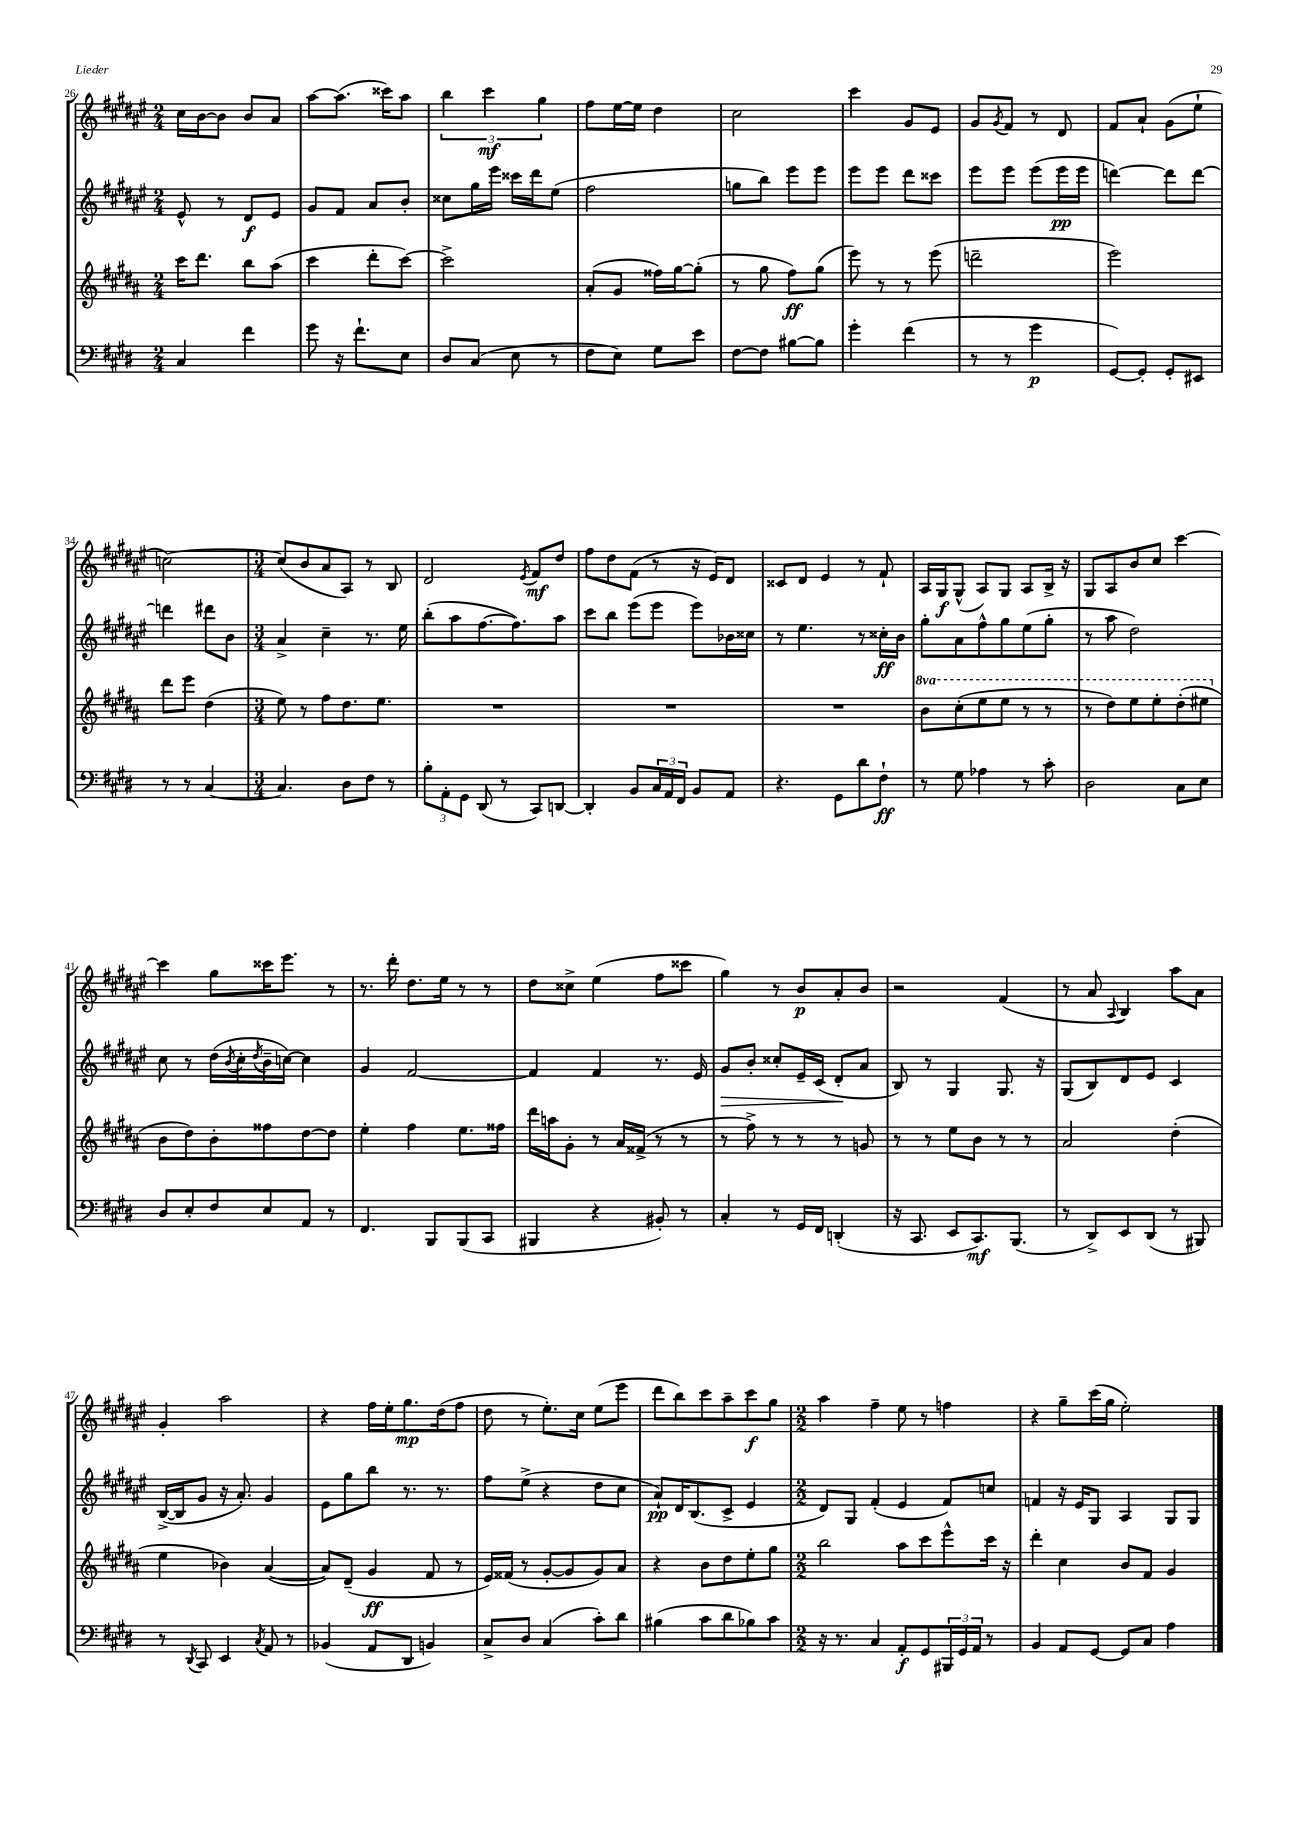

**kern	**kern	**kern	**kern
*staff4	*staff3	*staff2	*staff1
*clefF4	*clefG2	*clefG2	*clefG2
*k[f#c#g#d#]	*k[f#c#g#d#a#]	*k[f#c#g#d#a#e#]	*k[f#c#g#d#a#e#]
*M2/4	*M2/4	*M2/4	*M2/4
4C#	16ccc#	8e#^^	16cc#
.	8.ddd#	.	[16b
.	.	8r	8b]
4f#	8bb	8d#	8b
.	(8aa#	8e#	8a#
=	=	=	=
8g#	4ccc#	8g#	[8aa#
16r	.	8f#	(8.aa#]
8.f#`	.	.	.
.	8ddd#'	8a#	.
.	.	.	16ccc##)
8E	[8ccc#)	8b'	8aa#
=	=	=	=
8D#	2ccc#^]	8cc##	6bb
(8C#	.	16gg#	.
.	.	.	6ccc#
.	.	16eee#	.
8E	.	16ccc##	.
.	.	16ddd#	.
.	.	.	6gg#
8r	.	(8ee#	.
=	=	=	=
8F#	(8a#'	2ff#	8ff#
8E)	8g#	.	[16ee#
.	.	.	16ee#]
8G#	16ff##)	.	4dd#
.	[16gg#	.	.
8e	(8gg#']	.	.
=	=	=	=
[8F#	8r	8gg	2cc#
8F#]	8gg#	8bb)	.
[8B#	8ff#)	8eee#	.
8B#]	(8gg#	8eee#	.
=	=	=	=
4g#'	8eee)	8eee#	4ccc#
.	8r	8eee#	.
(4f#	8r	8ddd#	8g#
.	(8eee	8ccc##	8e#
=	=	=	=
8r	2ddd~	8eee#	8g#
.	.	.	8qg#
8r	.	8eee#	8f#
4g#	.	(8eee#	8r
.	.	16eee#	8d#
.	.	16eee#	.
=	=	=	=
[8GG#)	2eee)	[4ddd)	8f#
8GG#']	.	.	8a#`
8GG#'	.	8ddd]	(8g#
8EE#	.	[8ddd	8ee#`
=	=	=	=
8r	8ddd#	4ddd]	[2cc)
8r	8eee	.	.
[4C#	(4dd#	8ddd#	.
.	.	8b	.
=	=	=	=
*M3/4	*M3/4	*M3/4	*M3/4
4.C#]	8ee)	4a#^	(8cc]
.	8r	.	8b
.	8ff#	4cc#~	8a#
8D#	8.dd#	.	8A#)
8F#	.	8.r	8r
.	8.ee	.	.
8r	.	.	8B
.	.	16ee#	.
=	=	=	=
12B'	2.r	(8bb'	2d#
12AA'	.	.	.
.	.	8aa#	.
12GG#	.	.	.
(8DD#	.	[8.ff#	.
8r	.	.	.
.	.	8.ff#])	.
.	.	.	8qe#
8CC#)	.	.	8f#
[8DD	.	8aa#	8dd#
=	=	=	=
4DD']	2.r	8ccc#	8ff#
.	.	8bb	8dd#
8BB	.	(8eee#	(8f#
24C#	.	8eee#	8r
24AA	.	.	.
24FF#	.	.	.
8BB	.	8eee#)	16r
.	.	.	16e#)
8AA	.	16b-	8d#
.	.	16cc##	.
=	=	=	=
4.r	2.r	8r	8c##
.	.	4.ee#	8d#
.	.	.	4e#
8GG#	.	.	.
8d#	.	8r	8r
8F#`	.	16cc##'	8f#`
.	.	16b	.
=	=	=	=
8r	8bb	8gg#'	16A#
.	.	.	16G#
8G#	(8ccc#'	8a#	(8G#^^
4A-	8eee	8ff#^^	8A#)
.	8eee	8gg#	8G#
8r	8r	(8ee#	8A#
8c#'	8r	8gg#'	16B^
.	.	.	16r
=	=	=	=
2D#	8r	8r	8G#
.	8ddd#)	8aa#	8A#
.	8eee	2dd#)	8b
.	8eee'	.	8cc#
8C#	(8ddd#'	.	[4ccc#
8E	8eee#	.	.
=	=	=	=
8D#	8b	8cc#	4ccc#]
8E'	8dd#)	8r	.
8F#	8b'	(16dd#	8gg#
.	.	8qb	.
.	.	16cc#'	.
.	.	8qdd#	.
8E	8ff##	16b~	16ccc##
.	.	[16cc)	8.eee#
8AA	[8dd#	4cc]	.
8r	8dd#]	.	8r
=	=	=	=
4.FF#	4ee'	4g#	8.r
.	.	.	16ddd#'
.	4ff#	[2f#	8.dd#
8BBB	.	.	.
.	.	.	16ee#
(8BBB	8.ee	.	8r
8CC#	.	.	8r
.	16ff##	.	.
=	=	=	=
4BBB#	16ddd#	4f#]	8dd#
.	16aa	.	.
.	8g#'	.	8cc##^
4r	8r	4f#	(4ee#
.	16a#	.	.
.	(16f##^	.	.
8BB#')	8r	8.r	8ff#
8r	8r	.	8ccc##
.	.	16e#	.
=	=	=	=
4C#'	8r	8g#	4gg#)
.	8ff#^)	8b'	.
8r	8r	8cc##'	8r
16GG#	8r	16e#~	8b
16FF#	.	(16c#	.
(4DD'	8r	8d#'	8a#'
.	8g	8a#	8b
=	=	=	=
16r	8r	8B)	2r
8.CC#	.	.	.
.	8r	8r	.
8EE	8ee	4G#	.
8.CC#)	8b	.	.
.	8r	8.G#	(4f#
(8.BBB	.	.	.
.	8r	.	.
.	.	16r	.
=	=	=	=
8r	2a#	(8G#	8r
8DD#^)	.	8B)	8a#
.	.	.	8qqA#
8EE	.	8d#	4B)
(8DD#	.	8e#	.
8r	(4dd#'	4c#	8aa#
8BBB#)	.	.	8a#
=	=	=	=
8r	4ee	([16B^	4g#'
.	.	16B]	.
8qDD#	.	.	.
8CC#	.	8g#	.
4EE	4b-)	16r	2aa#
.	.	8.a#')	.
8qC#	.	.	.
8AA	([4a#	4g#	.
8r	.	.	.
=	=	=	=
(4BB-	8a#])	8e#	4r
.	(8d#~	8gg#	.
8AA	4g#	8bb	16ff#
.	.	.	16ee#'
8DD#	.	8.r	8.gg#
4BB)	8f#	.	.
.	.	8.r	(16dd#
.	8r	.	8ff#
=	=	=	=
8C#^	16e)	8ff#	8dd#
.	(16f##	.	.
8D#	8r	(8ee#^	8r
(4C#	[8g#'	4r	8.ee#')
.	8g#]	.	.
.	.	.	16cc#
8c#')	8g#)	8dd#	(8ee#
8d#	8a#	8cc#	8eee#
=	=	=	=
(4B#	4r	8a#`)	8ddd#
.	.	16d#	8bb)
.	.	(8.B	.
8c#	8b	.	8ccc#
8d#	8dd#	8c#^	8aa#~
8B-)	8ee'	4e#	8ccc#
8c#	8gg#	.	8gg#
=	=	=	=
*M2/2	*M2/2	*M2/2	*M2/2
16r	2bb	8d#)	4aa#
8.r	.	.	.
.	.	8G#	.
4C#	.	(4f#'	4ff#~
8AA'	8aa#	4e#	8ee#
8GG#	8ccc#	.	8r
24BBB#	8eee^^	8f#)	4ff
24GG#	.	.	.
24AA	.	.	.
8r	16ccc#	8cc	.
.	16r	.	.
=	=	=	=
4BB	4ddd#'	4f	4r
8AA	4cc#	16r	8gg#~
.	.	16e#	.
[8GG#	.	8G#	(16ccc#
.	.	.	16gg#
8GG#]	8b	4A#	2ee#')
8C#	8f#	.	.
4A	4g#	8G#	.
.	.	8G#	.
==	==	==	==
*-	*-	*-	*-
